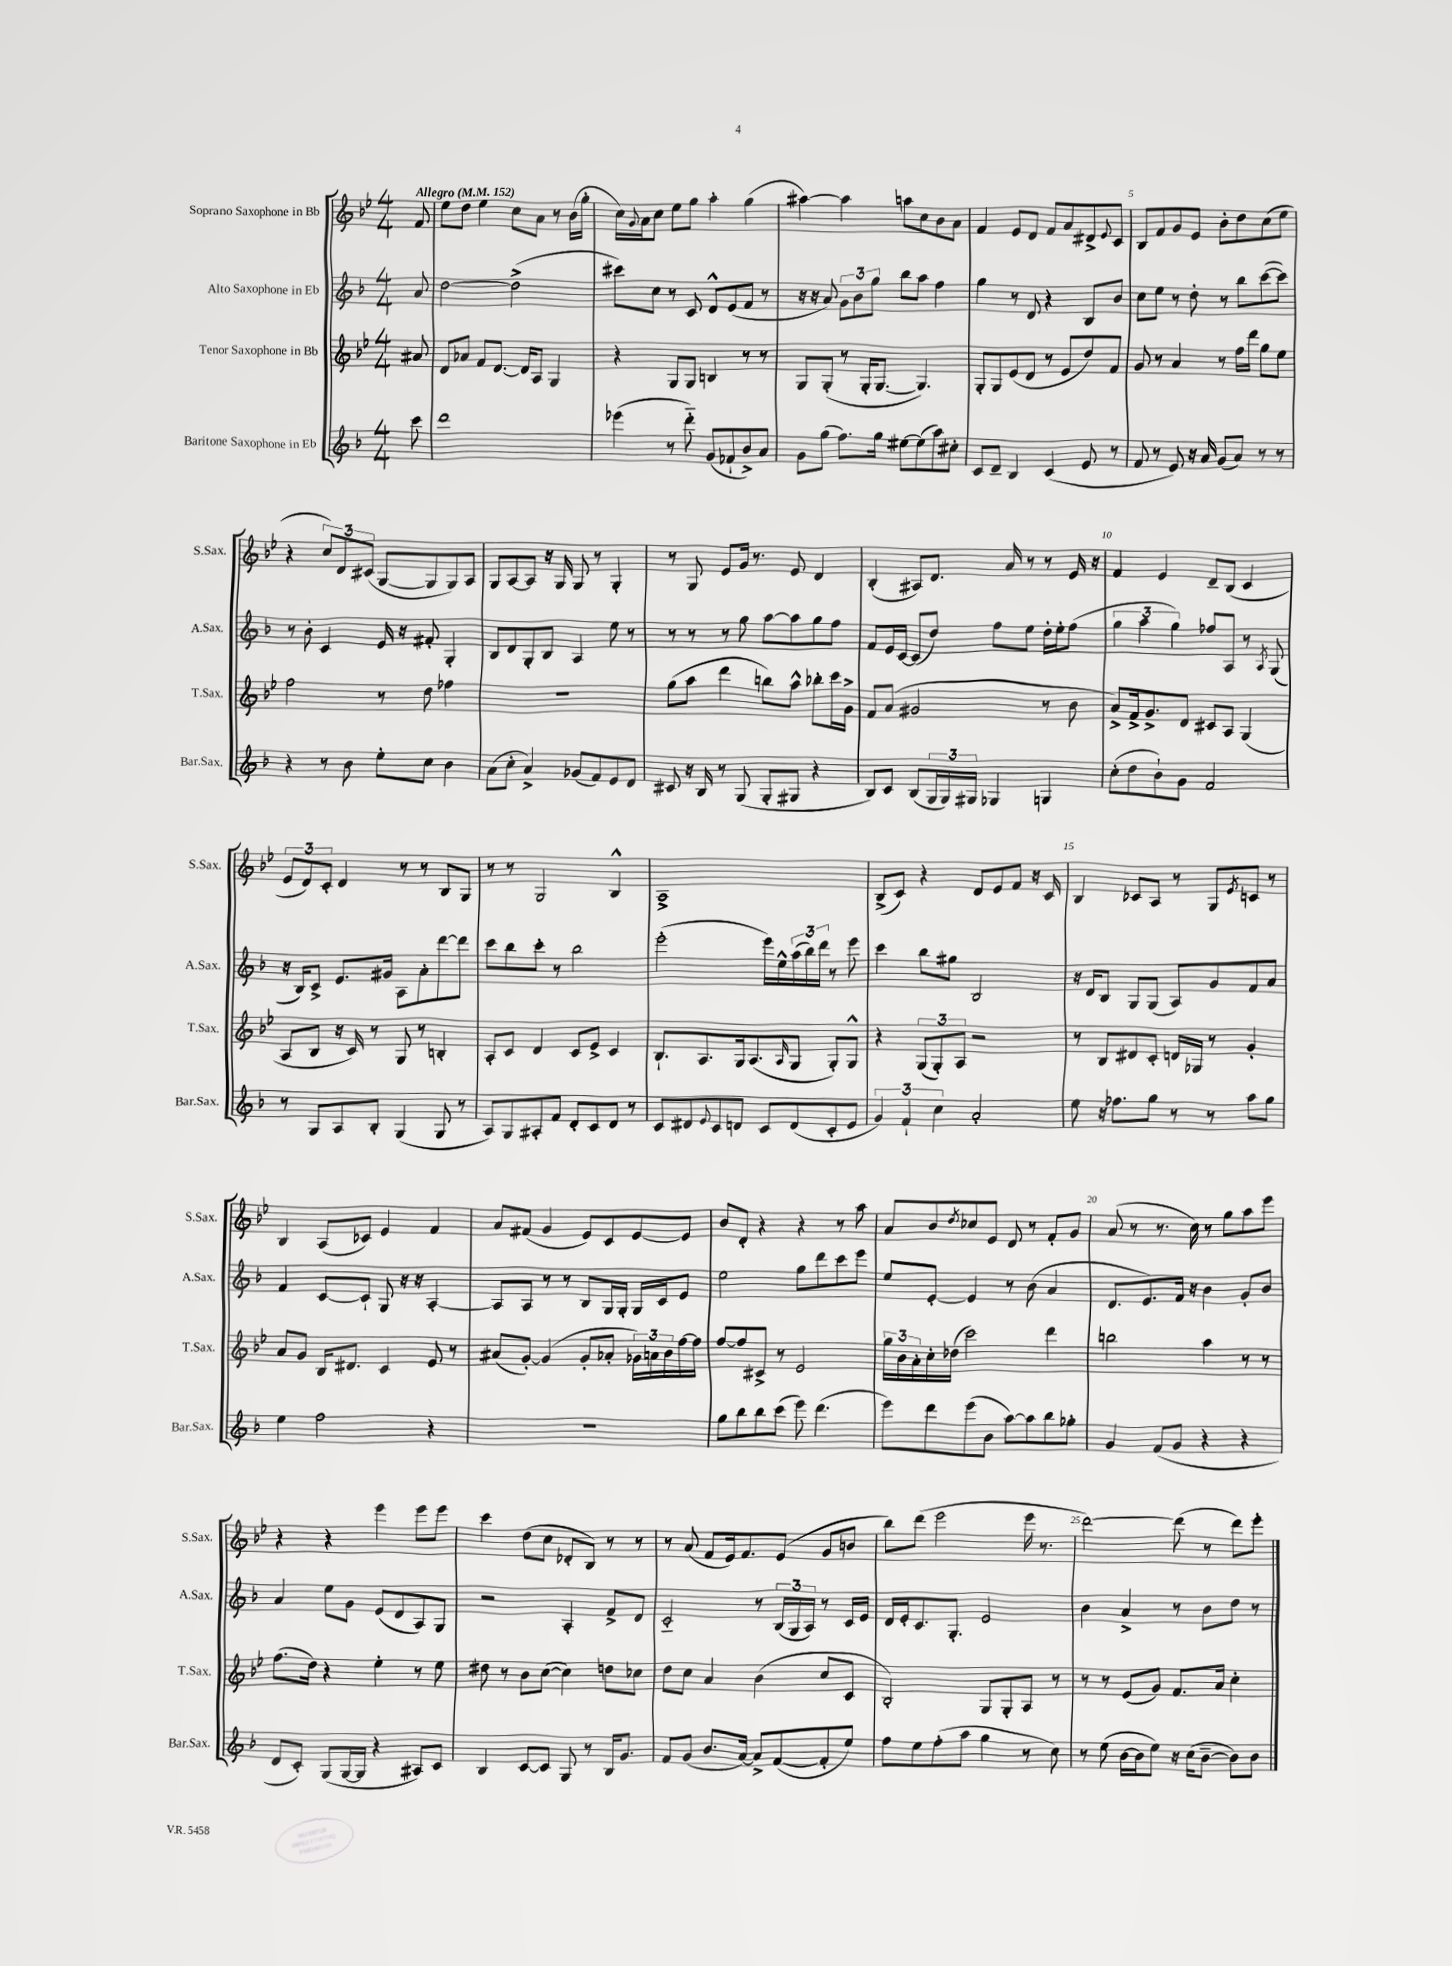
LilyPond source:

<<
\new StaffGroup <<
\new Staff = "s0" \with { instrumentName = "Soprano Saxophone in Bb" shortInstrumentName = "S.Sax." } {
    \clef treble \key bes \major \numericTimeSignature \time 4/4 \partial 8 \tempo "Allegro" 4 = 152
    f'8 |
    ees''8 d''8 ees''4 c''8 a'8 r8 bes'16( g''16-. |
    c''16) \appoggiatura { g'8 } a'16 c''8 ees''8 g''8 a''4-. g''4( |
    ais''4~) ais''4 a''8 c''8 bes'8 a'8 |
    f'4 ees'8 d'8 f'8 a'8 dis'8-> \appoggiatura { ees'8 } c'8 |
    bes8 f'8 g'8 ees'8 bes'8-. d''8 c''8( ees''8 |
    r4 \tuplet 3/2 { c''8) d'8 cis'8( } g8~ g8 g8) a8 |
    g8 a8~ a8 r16 g16 g8 r8 g4-. |
    r8 g8 ees'8 g'16 r8. ees'8 d'4 |
    bes4-.( ais8) d'8. a'16 r8 r8 ees'16 r16 |
    f'4 ees'4 d'8-- bes8( c'4 |
    \tuplet 3/2 { ees'8 d'8) c'8-. } d'4 r8 r8 bes8 g8 |
    r8 r8 g2 bes4-^ |
    a1-> |
    bes8->( c'8) r4 d'8 ees'8 f'8 r16 c'16 |
    bes4 ces'8 a8 r8 g8 \acciaccatura { ees'8 } c'8 r8 |
    bes4 a8( ces'8) ees'4 f'4 |
    a'8 fis'8( g'4 ees'8) c'8 ees'8~ ees'8 |
    bes'8 d'8-. r4 r4 r8 a''8 |
    a'8 bes'8 \acciaccatura { d''8 } ces''8 ees'8 d'8 r8 f'8-. g'8 |
    a'8( r8 r8. c''16) r8 g''8 a''8 ees'''8 |
    r4 r4 ees'''4 ees'''8 ees'''8 |
    c'''4 d''8( c''8 des'8-. bes8) r8 r8 |
    r8 a'8( f'8 ees'16) f'8. ees'8( g'8 b'8 |
    bes''8) d'''8( ees'''2 ees'''16 r8. |
    d'''2~) d'''8( r8 d'''8) ees'''8-. \bar "|." |
}
\new Staff = "s1" \with { instrumentName = "Alto Saxophone in Eb" shortInstrumentName = "A.Sax." } {
    \clef treble \key f \major \numericTimeSignature \time 4/4 \partial 8
    a'8 |
    d''2~ d''2->( |
    cis'''8) c''8 r8 c'8 d'8-^ e'8( f'8 r8 |
    r16 r16 a'8) \tuplet 3/2 { g'8 bes'8 g''8 } bes''8 a''8 f''4 |
    g''4 r8 d'8 r4 bes8 bes'8 |
    c''8 e''8 r8 d''8-. r8 bes''8 c'''8~( c'''8) |
    r8 bes'8-. c'4 e'16 r16 fis'8-. g4-. |
    bes8 d'8 g8-. bes8 a4 e''8 r8 |
    r8 r8 r8 g''8 a''8~ a''8 g''8 f''8 |
    f'8 e'16 c'16~ c'8( d''8) f''8 e''8 d''16-. e''16-. f''8( |
    \tuplet 3/2 { g''4 a''4 g''4) } fes''8 a8 r8 \acciaccatura { a8 } g8( |
    r16 bes16) c'8-> e'8. gis'16 a8 a'8-. d'''8~ d'''8 |
    c'''8 bes''8 c'''8-. r8 bes''2 |
    e'''2-.( e'''16) e''16-^ \tuplet 3/2 { a''16( bes''16) d'''16 } r8 e'''8 |
    c'''4 bes''8 gis''8 bes2 |
    r16 d'16 bes8 g8 g8( a8) g'8 f'8 a'8 |
    f'4 c'8~ c'8-! g8 r16 r16 a4~-. |
    a8 a8 r8 r8 bes8 g16 g16-. g16 c'16 e'8 |
    e''2 g''8 d'''8 c'''8 e'''8 |
    e''8 e'8~-. e'4 r8 bes'8( a'4 |
    d'8. e'8.) f'16 r16 bes'4 g'8-. bes'8 |
    a'4 e''8 g'8 e'8( d'8 a8) g8 |
    r2 a4-. f'8-> d'8 |
    c'2-_ r8 \tuplet 3/2 { bes16( g16 a16) } r8 c'16 e'16 |
    d'16 e'16-. c'8. g8.-. e'2 |
    bes'4 a'4-> r8 bes'8 d''8 r8 \bar "|." |
}
\new Staff = "s2" \with { instrumentName = "Tenor Saxophone in Bb" shortInstrumentName = "T.Sax." } {
    \clef treble \key bes \major \numericTimeSignature \time 4/4 \partial 8
    ais'8 |
    d'8 aes'8 f'8 d'8.~ d'16 a8 g4 |
    r4 g8 g8 b4 r8 r8 |
    g8 g8-.( r8 g16-. g8.~ g4.) |
    g8-. g8 ees'8( d'8 r8 ees'8 d''8) f'8 |
    g'8 r8 a'4 r8 f''16 d'''16 g''8 ees''8 |
    f''2 r8 d''8 fes''4 |
    R1 |
    g''8( a''8 d'''4 b''8) a''8-^ bes''8-. c'''16 g'16-> |
    f'8 a'8( gis'2 r8 bes'8 |
    a'8->) f'16-> g'8.-> d'8 cis'8 a8 g4( |
    a8 bes8 r16 c'16) r8 g8 r8 b4-. |
    a8-. c'8 d'4 c'8 ees'8-> c'4 |
    bes8.-! a8. g16 a8.( \grace { a16 } g8 g8-.) g8-^ |
    r4 \tuplet 3/2 { g8( g8-.) a8 } r2 |
    r8 bes8 dis'8 c'8-. d'16 ges16 r8 g'4-. |
    a'8 g'8 bes16 dis'8. c'4 ees'8 r8 |
    ais'8( g'8~-.) g'4( g'8-. aes'8-. \tuplet 3/2 { ges'16) a'16 bes'16 } f''16~ f''16 |
    f''8~ f''8 cis'8-> r8 ees'2 |
    \tuplet 3/2 { g''16 bes'16 a'16-. } c''16-. des''16( c'''2) d'''4 |
    b''2 a''4 r8 r8 |
    f''8.( d''16) r4 ees''4-. r8 ees''8 |
    dis''8 r8 bes'8 c''8~( c''4) d''8 ces''8 |
    d''8 c''8 a'4 bes'4( c''8 c'8 |
    bes2-.) g8 g8-. a8 r8 |
    r8 r8 ees'8( g'8) f'8. a'16 c''4-. \bar "|." |
}
\new Staff = "s3" \with { instrumentName = "Baritone Saxophone in Eb" shortInstrumentName = "Bar.Sax." } {
    \clef treble \key f \major \numericTimeSignature \time 4/4 \partial 8
    c'''8 |
    d'''1 |
    ees'''4( r8 d'''8-_) g'8( fes'8-! bes'8->) a'8 |
    g'8 g''8( f''8.) g''16 eis''8~ eis''8( a''8) cis''8-. |
    c'8 d'8-- bes4 c'4( e'8 r8 |
    f'8 r8 e'8) r16 a'16 g'8( a'8) r8 r8 |
    r4 r8 bes'8 e''8-. c''8 bes'4 |
    a'8( c''8-. a'4->) ges'8( f'8) e'8 d'8 |
    cis'8 r16 bes16 r8 g8( g8-. gis8 r4 |
    bes8) c'8 bes8( \tuplet 3/2 { g16 g16) gis16 } ges4 g4 |
    c''8-.( d''8 bes'8-!) g'8 f'2 |
    r8 g8 a8 bes8-. g4( g8 r8 |
    a8) g8 ais8-. f'8 d'8-. c'8 d'8 r8 |
    c'8 dis'8 \appoggiatura { e'8 } c'8 d'8 c'8 d'8( c'8-. e'8 |
    \tuplet 3/2 { g'4) f'4-! c''4 } a'2-. |
    e''8 r16 fes''8. g''8 r8 r8 a''8 g''8 |
    e''4 f''2 r4 |
    R1 |
    g''8 bes''8 bes''8 c'''8( e'''8) d'''4.( |
    e'''8) d'''8 e'''8( bes'8 a''8~) a''8 bes''8 ges''8-. |
    g'4 f'8( g'8 r4 r4 |
    d'8 c'8-.) g8( g16~ g16 r4 ais8) c'8 |
    bes4 c'8~ c'8 g8 r8 bes16 g'8. |
    f'8 g'8( bes'8. a'16~) a'8-> f'8~( f'8-. e''8) |
    f''8 e''8 f''8-.( a''8 g''4 r8 c''8) |
    r8 e''8( bes'16~ bes'16 e''8) r16 c''16( bes'8~-- bes'8) bes'8 \bar "|." |
}
>>
>>
\layout { \context { \Score \override BarNumber.break-visibility = ##(#f #t #t) barNumberVisibility = #(every-nth-bar-number-visible 5) } }
